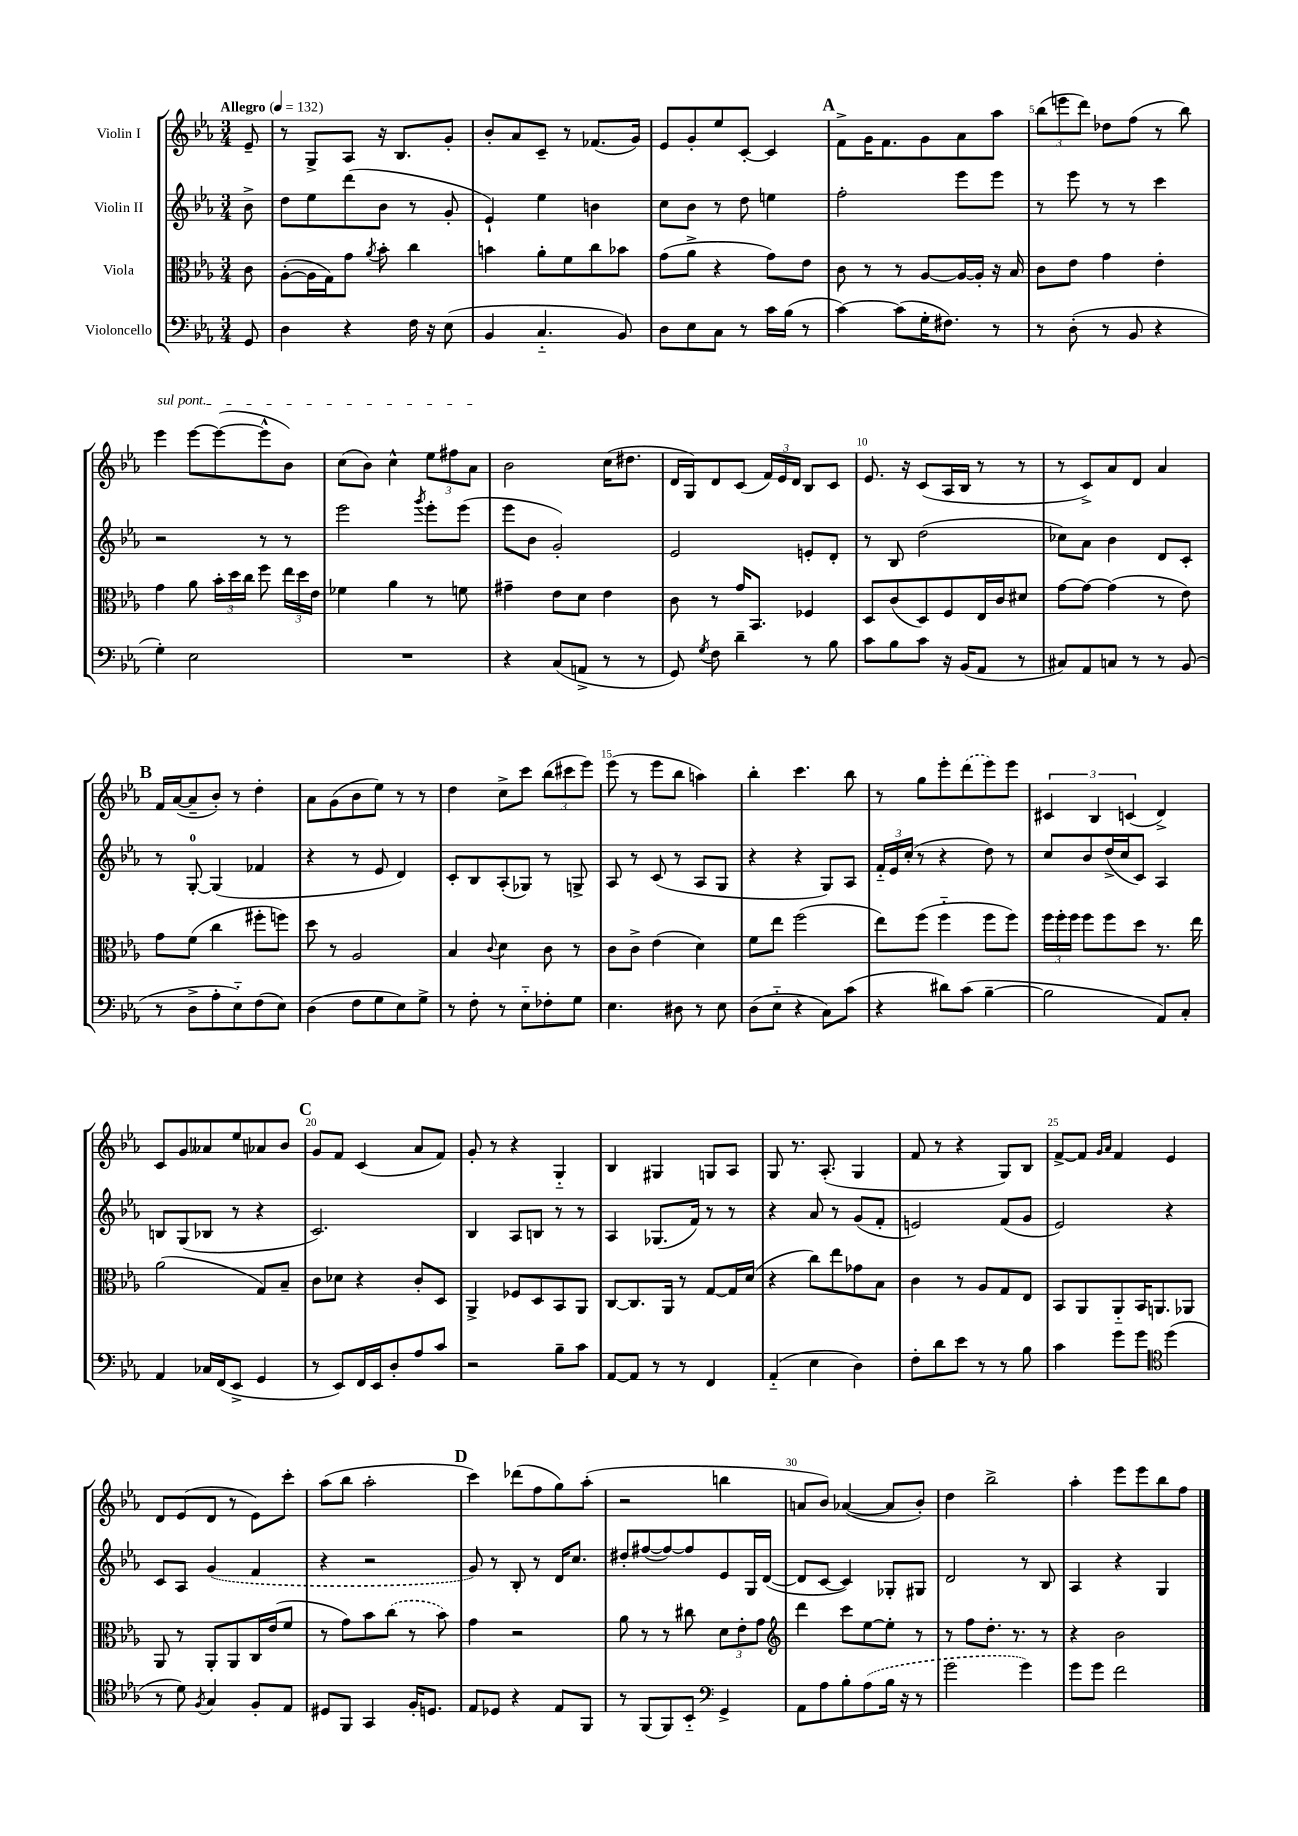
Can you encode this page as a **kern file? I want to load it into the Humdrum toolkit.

**kern	**kern	**kern	**kern
*staff4	*staff3	*staff2	*staff1
*clefF4	*clefC3	*clefG2	*clefG2
*k[b-e-a-]	*k[b-e-a-]	*k[b-e-a-]	*k[b-e-a-]
*M3/4	*M3/4	*M3/4	*M3/4
*MM132	*MM132	*MM132	*MM132
8GG	8c	8b-^	8e-~
=	=	=	=
4D	([8A-'	8dd	8r
.	16A-]	8ee-	8G^
.	16G)	.	.
4r	8g	(8ddd	8A-
.	8qa-	.	.
.	8b-'	8b-	16r
.	.	.	8.B-
16F	4cc	8r	.
16r	.	.	.
(8E-	.	8g'	8g'
=	=	=	=
4BB-	4b	4e-`)	8b-'
.	.	.	8a-
4.C'~	8a-'	4ee-	8c~
.	8f	.	8r
.	8cc	4b	(8.f-
8BB-)	8b-	.	.
.	.	.	16g)
=	=	=	=
8D	(8g	8cc	8e-
8E-	8a-^	8b-	8g'
8C	4r	8r	8ee-
8r	.	8dd	[8c'
16c	8g)	4ee	4c]
(16B-	.	.	.
8r	8e-	.	.
=	=	=	=
[4c)	8c	2ff'	8f^
.	8r	.	16g
.	.	.	8.f
(8c]	8r	.	.
16G'	[8A-	.	8g
8.F#)	.	.	.
.	16A-_	8eee-	8a-
.	16A-']	.	.
8r	16r	8eee-	8aa-
.	16B-	.	.
=	=	=	=
8r	8c	8r	(12bb-
.	.	.	12eee
(8D'	8e-	8eee-	.
.	.	.	12ddd)
8r	4g	8r	8dd-
8BB-	.	8r	(8ff
4r	4e-'	4ccc	8r
.	.	.	8bb-)
=	=	=	=
4G')	4g	2r	4eee-
2E-	8a-	.	[8eee-
.	24b-'	.	(8eee-_
.	24dd	.	.
.	24cc	.	.
.	8ff	8r	8eee-^^]
.	24ee-	8r	8b-)
.	24dd	.	.
.	24e-	.	.
=	=	=	=
2.r	4f-	2eee-	(8cc
.	.	.	8b-)
.	4a-	.	4cc^^
.	.	8qggg	.
.	8r	8eee-'	12ee-
.	.	.	12ff#
.	8f	(8eee-	.
.	.	.	12a-
=	=	=	=
4r	4g#~	8eee-	2b-
.	.	8b-	.
(8C	8e-	2g')	.
8AA^	8d	.	.
8r	4e-	.	(16cc
.	.	.	8.dd#
8r	.	.	.
=	=	=	=
8GG)	8c	2e-	16d
.	.	.	16G)
8qG	.	.	.
8F	8r	.	8d
4d~	16g	.	(8c
.	8.BB-	.	.
.	.	.	24f)
.	.	.	24e-
.	.	.	24d
8r	4F-	8e'	8B-
8B-	.	8d'	8c
=	=	=	=
8c	8D	8r	8.e-
8B-	(8c	8B-	.
.	.	.	16r
8c	8D)	(2dd	(8c
16r	8F	.	16A-
(16BB-	.	.	16B-
8AA-	16E-	.	8r
.	16c	.	.
8r	8d#	.	8r
=	=	=	=
8C#)	[8g	8cc-)	8r
8AA-	8g_	8a-	8c^)
8C	(4g]	4b-	8a-
8r	.	.	8d
8r	8r	8d	4a-
(8BB-	8e-)	8c'	.
=	=	=	=
8r	8g	8r	16f
.	.	.	([16a-
8D^	(8f	[8G'	8a-~]
8A-'	4cc	(4G]	8b-')
8E-'~)	.	.	8r
(8F	8ff#'	4f-	4dd'
8E-)	8ff)	.	.
=	=	=	=
(4D	8dd	4r	8a-
.	8r	.	(8g
8F	2A-	8r	8b-
8G	.	8e-	8ee-)
8E-)	.	4d)	8r
8G^	.	.	8r
=	=	=	=
8r	4B-	8c'	4dd
8F'	.	8B-	.
.	8qqc	.	.
8r	4d	(8A-'	8cc^
8E-'~	.	8G-)	8ccc
8F-'	8c	8r	(12bb-
.	.	.	12ccc#
8G	8r	8G^	.
.	.	.	12eee-)
=	=	=	=
4.E-	8c	8A-	(8eee-
.	8c^	8r	8r
.	(4e-	(8c	8eee-
8D#	.	8r	8bb-
8r	4d)	8A-	4aa)
8E-	.	8G	.
=	=	=	=
(8D	8f	4r	4bb-'
8E-'~	8ee-	.	.
4r	(2ff	4r	4.ccc
8C)	.	8G)	.
(8c	.	8A-	8bb-
=	=	=	=
4r	8ee-)	24f'~	8r
.	.	24e-	.
.	.	(24cc'	.
.	(8ff	8r	8gg
8d#)	4ff'~	4r	8eee-'
(8c	.	.	(8ddd
[4B-~	8ff	8dd)	8eee-)
.	8ff)	8r	8eee-
=	=	=	=
2B-]	24ff	8cc	6c#
.	24ff'	.	.
.	24ff	.	.
.	8ff	8b-	.
.	.	.	6B-
.	8ff	(16dd^	.
.	.	16cc	.
.	.	.	(6c
.	8dd	8c)	.
8AA-)	8.r	4A-	4d^)
8C'	.	.	.
.	16ee-	.	.
=	=	=	=
4AA-	(2a-	8B	8c
.	.	(8G	8g
16C-	.	8B-	8a--
(16FF	.	.	.
8EE-^	.	8r	8ee-
4GG	8G)	4r	8a-
.	8B-~	.	8b-
=	=	=	=
8r	8c	2.c)	8g
8EE-)	8d-	.	8f
16FF	4r	.	(4c
16EE-	.	.	.
8D'	.	.	.
8A-	8c'	.	8a-
8c	8D	.	8f)
=	=	=	=
2r	4AA-^	4B-	8g'
.	.	.	8r
.	8F-	8A-	4r
.	8D	8B	.
8B-~	8BB-	8r	4G'~
8c	8AA-	8r	.
=	=	=	=
[8AA-	[8C	4A-	4B-
8AA-]	8.C]	.	.
8r	.	(8.G-	4G#
.	16AA-	.	.
8r	8r	.	.
.	.	16f)	.
4FF	[8G	8r	8G
.	16G]	8r	8A-
.	(16d	.	.
=	=	=	=
(4AA-'~	4r	4r	8G
.	.	.	8.r
4E-	8cc)	8a-	.
.	.	.	(8.A-'
.	8ee-	8r	.
4D)	8g-	(8g	4G
.	8B-	8f'	.
=	=	=	=
8F'	4c	2e)	8f
8d	.	.	8r
8e-	8r	.	4r
8r	8A-	.	.
8r	8G	(8f	8G)
8B-	8E-	8g	8B-
=	=	=	=
4c	8BB-	2e-)	[8f^
.	8AA-	.	8f]
.	.	.	16qqg
.	.	.	16qqa-
8g	8AA-'~	.	4f
8g	16BB-	.	.
.	8.AA	.	.
*clefC4	*	*	*
(4dd	.	4r	4e-
.	8AA-	.	.
=	=	=	=
8r	8AA-	8c	8d
8d)	8r	8A-	(8e-
8qF	.	.	.
4G	8AA-'	(4g	8d
.	8AA-	.	8r
8F'	16C	4f	8e-)
.	(16e-	.	.
8E-	8f	.	8ccc'
=	=	=	=
8D#	8r	4r	(8aa-
8FF	8g)	.	8bb-
4GG	8b-	2r	2aa-'
.	(8cc	.	.
16F'	8r	.	.
8.D	.	.	.
.	8b-)	.	.
=	=	=	=
8E-	4g	8g)	4ccc)
8D-	.	8r	.
4r	2r	8B-'	(8ddd-
.	.	8r	8ff
8E-	.	16d	8gg)
.	.	8.cc	.
8FF	.	.	(8aa-'
=	=	=	=
8r	8a-	8dd#'	2r
(8FF	8r	([8ff#	.
8FF)	8r	8ff#_)	.
8BB-'~	8cc#	8ff#]	.
*clefF4	*	*	*
4GG^	12d	8e-	4bb
.	12e-'	.	.
.	.	16G	.
.	12g	.	.
.	.	([16d	.
=	=	=	=
*	*clefG2	*	*
8AA-	4ddd	8d]	8a
8A-	.	[8c	8b-)
8B-'	8ccc	4c])	([4a-
(8A-	[8ee-	.	.
16B-	8ee-']	8G-'	8a-]
16r	.	.	.
8r	8r	8G#	8b-')
=	=	=	=
2g	8r	2d	4dd
.	8ff	.	.
.	8.dd'	.	2bb-^
.	8.r	.	.
4g)	.	8r	.
.	8r	8B-	.
=	=	=	=
8g	4r	4A-	4aa-'
8g	.	.	.
2f	2b-	4r	8eee-
.	.	.	8eee-
.	.	4G	8bb-
.	.	.	8ff
==	==	==	==
*-	*-	*-	*-
